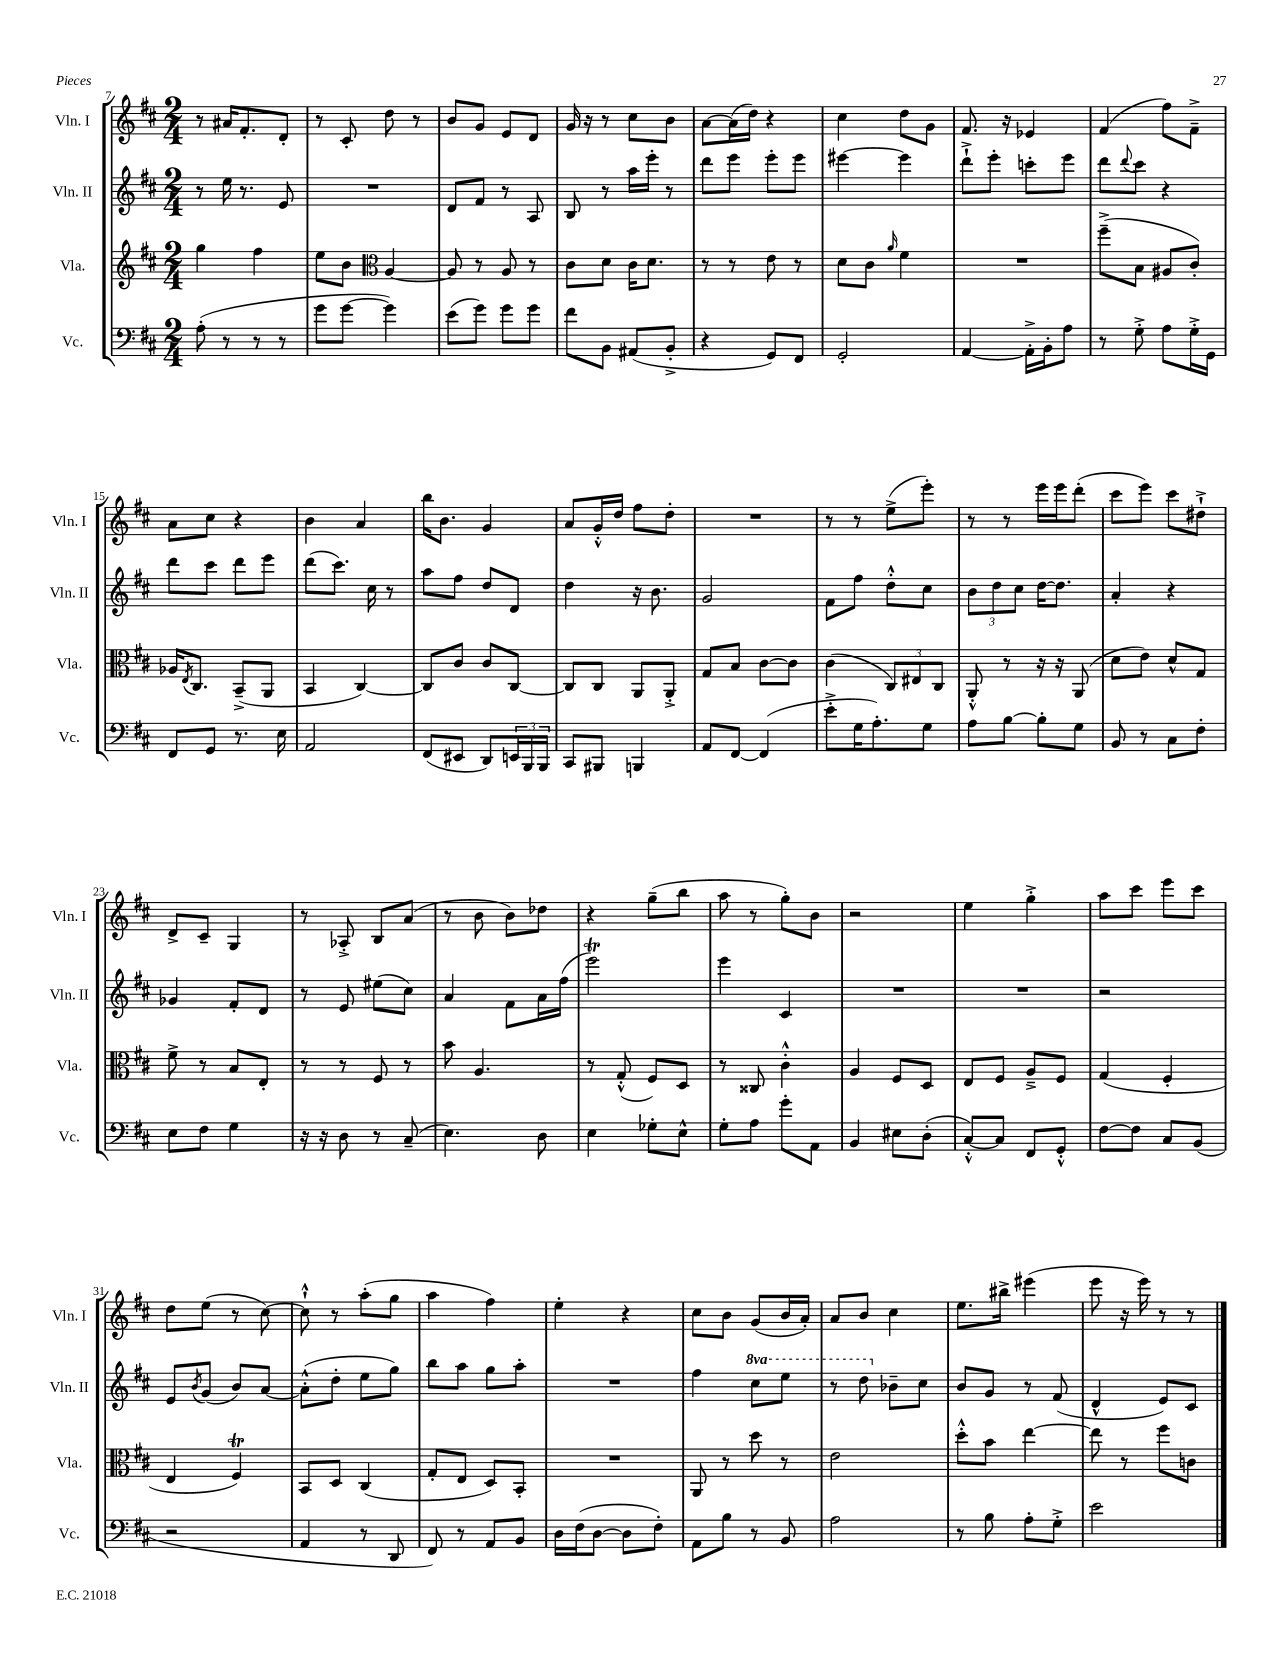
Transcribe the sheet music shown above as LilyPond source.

<<
\new StaffGroup <<
\new Staff = "s0" \with { instrumentName = "Vln. I" shortInstrumentName = "Vln. I" } {
    \clef treble \key d \major \numericTimeSignature \time 2/4
    r8 ais'16 fis'8.-. d'8-. |
    r8 cis'8-. d''8 r8 |
    b'8 g'8 e'8 d'8 |
    g'16 r16 r8 cis''8 b'8 |
    a'8~ a'16( d''16) r4 |
    cis''4 d''8 g'8 |
    fis'8. r16 ees'4 |
    fis'4( fis''8) fis'8---> |
    a'8 cis''8 r4 |
    b'4 a'4 |
    b''16 b'8. g'4 |
    a'8 g'16-.-^ d''16 fis''8 d''8-. |
    R2 |
    r8 r8 e''8->( e'''8-.) |
    r8 r8 e'''16 e'''16 d'''8-.( |
    cis'''8 e'''8) cis'''8 dis''8-!-> |
    d'8-> cis'8-- g4 |
    r8 aes8-.-> b8 a'8( |
    r8 b'8 b'8) des''8 |
    r4 g''8--( b''8 |
    a''8 r8 g''8-.) b'8 |
    r2 |
    e''4 g''4-.-> |
    a''8 cis'''8 e'''8 cis'''8 |
    d''8 e''8( r8 cis''8~) |
    cis''8-!-^ r8 a''8-.( g''8 |
    a''4 fis''4) |
    e''4-. r4 |
    cis''8 b'8 g'8( b'16 a'16-.) |
    a'8 b'8 cis''4 |
    e''8. bis''16-> eis'''4( |
    e'''8 r16 e'''16) r8 r8 \bar "|." |
}
\new Staff = "s1" \with { instrumentName = "Vln. II" shortInstrumentName = "Vln. II" } {
    \clef treble \key d \major \numericTimeSignature \time 2/4 \set Staff.ottavationMarkups = #ottavation-simple-ordinals
    r8 e''16 r8. e'8 |
    R2 |
    d'8 fis'8 r8 a8 |
    b8 r8 a''16 e'''16-. r8 |
    d'''8 e'''8 e'''8-. e'''8 |
    eis'''4~ eis'''4 |
    d'''8-!-> e'''8-. c'''8-. e'''8 |
    d'''8 \appoggiatura { d'''8 } cis'''8 r4 |
    d'''8 cis'''8 d'''8 e'''8 |
    d'''8( cis'''8.) cis''16 r8 |
    a''8 fis''8 d''8 d'8 |
    d''4 r16 b'8. |
    g'2 |
    fis'8 fis''8 d''8-.-^ cis''8 |
    \tuplet 3/2 { b'8 d''8 cis''8 } d''16~ d''8. |
    a'4-. r4 |
    ges'4 fis'8-. d'8 |
    r8 e'8 eis''8( cis''8) |
    a'4 fis'8 a'16 fis''16( |
    e'''2\trill) |
    e'''4 cis'4 |
    R2 |
    R2 |
    r2 |
    e'8 \acciaccatura { b'8 } g'8( b'8) a'8~ |
    a'8-.-^( d''8-. e''8 g''8) |
    b''8 a''8 g''8 a''8-. |
    R2 |
    fis''4 \ottava #1 cis'''8 e'''8 |
    r8 d'''8 \ottava #0 bes'8-- cis''8 |
    b'8 g'8 r8 fis'8( |
    d'4-^ e'8) cis'8 \bar "|." |
}
\new Staff = "s2" \with { instrumentName = "Vla." shortInstrumentName = "Vla." } {
    \clef treble \key d \major \numericTimeSignature \time 2/4
    g''4 fis''4 |
    e''8 b'8 \clef alto a4~ |
    a8 r8 a8 r8 |
    cis'8 d'8 cis'16 d'8. |
    r8 r8 e'8 r8 |
    d'8 cis'8 \grace { a'16 } fis'4 |
    R2 |
    fis''8--->( b8 ais8 cis'8-.) |
    aes16 \acciaccatura { e8 } cis8. b,8--->( a,8 |
    b,4 cis4~) |
    cis8 cis'8 cis'8 cis8~ |
    cis8 cis8 a,8 a,8-.-> |
    g8 b8 cis'8~ cis'8 |
    cis'4( \tuplet 3/2 { cis8) eis8 cis8 } |
    a,8-.-^ r8 r16 r16 a,8( |
    d'8 e'8) d'8-^ g8 |
    fis'8-> r8 b8 e8-. |
    r8 r8 fis8 r8 |
    b'8 a4. |
    r8 g8-.-^( fis8) d8 |
    r8 cisis8 cis'4-.-^ |
    a4 fis8 d8 |
    e8 fis8 a8---> fis8 |
    g4( fis4-. |
    e4 fis4\trill) |
    b,8 d8 cis4( |
    g8-. e8 d8) b,8-. |
    R2 |
    a,8 r8 d''8 r8 |
    e'2 |
    d''8-.-^ b'8 e''4~ |
    e''8 r8 fis''8 c'8 \bar "|." |
}
\new Staff = "s3" \with { instrumentName = "Vc." shortInstrumentName = "Vc." } {
    \clef bass \key d \major \numericTimeSignature \time 2/4
    a8-.( r8 r8 r8 |
    g'8 g'8~ g'4) |
    e'8( g'8) g'8 g'8 |
    fis'8 b,8 ais,8( b,8-.-> |
    r4 g,8) fis,8 |
    g,2-. |
    a,4~ a,16-.-> b,16-. a8 |
    r8 g8-.-> a8 g16-.-> g,16 |
    fis,8 g,8 r8. e16 |
    a,2 |
    fis,8( eis,8 d,8) \tuplet 3/2 { e,16 b,,16 b,,16 } |
    cis,8 bis,,8 b,,4 |
    a,8 fis,8~ fis,4( |
    e'8-.-> g16 a8.-.) g8 |
    a8 b8~ b8-. g8 |
    b,8 r8 cis8 fis8-. |
    e8 fis8 g4 |
    r16 r16 d8 r8 cis8--( |
    e4.) d8 |
    e4 ges8-. e8-^ |
    g8-. a8 g'8-. a,8 |
    b,4 eis8 d8-.( |
    cis8~-.-^) cis8 fis,8 g,8-.-^ |
    fis8~ fis8 cis8 b,8( |
    r2 |
    a,4 r8 d,8 |
    fis,8) r8 a,8 b,8 |
    d16 fis16( d8~ d8 fis8-.) |
    a,8 b8 r8 b,8 |
    a2 |
    r8 b8 a8-. g8-.-> |
    e'2 \bar "|." |
}
>>
>>
\layout { \context { \Score currentBarNumber = #7 } }
